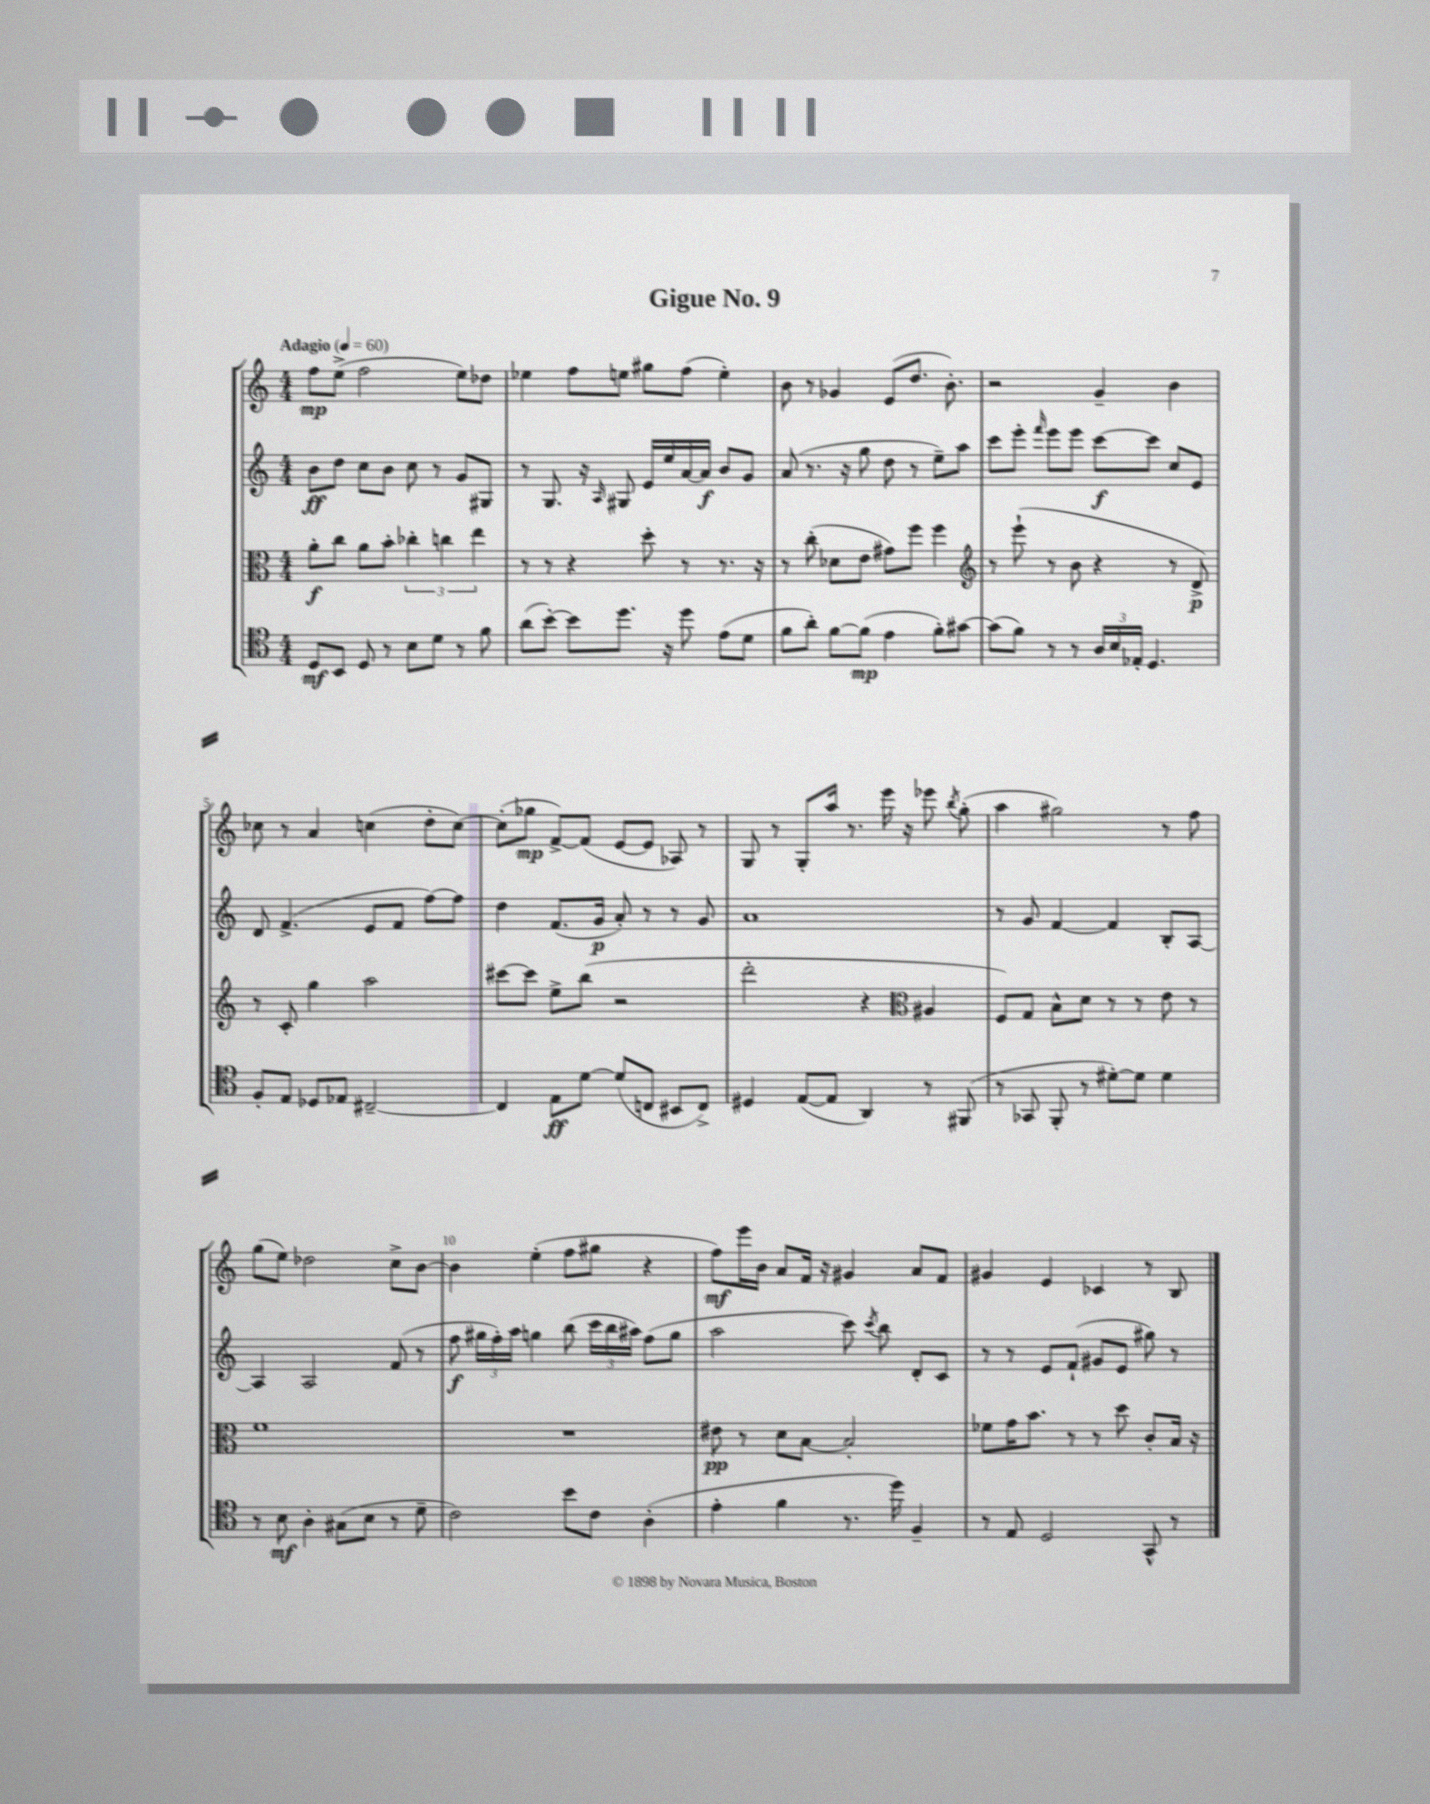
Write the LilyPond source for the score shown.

\header { title = "Gigue No. 9" }
<<
\new StaffGroup <<
\new Staff = "s0" {
    \clef treble \key c \major \numericTimeSignature \time 4/4 \tempo "Adagio" 4 = 60
    \autoBeamOff f''8[\mp e''8]->( f''2 e''8[) des''8] |
    ees''4 f''8[ e''8] gis''8[ f''8]( e''4-.) |
    b'8 r8 ges'4 e'8[( d''8.] b'8.-.) |
    r2 g'4-- b'4 |
    ces''8 r8 a'4 c''4( d''8[-. c''8]~) |
    c''8[-.( ges''8]\mp f'8[~->) f'8]( e'8[~ e'8] aes8) r8 |
    g8 r8 g8[-. a''16] r8. e'''16 r16 ees'''8 \acciaccatura { b''8 } g''8-.( |
    a''4 gis''2) r8 f''8 |
    g''8[( e''8]) des''2 c''8[-> b'8]~ |
    b'4 e''4-.( f''8[ gis''8] r4 |
    f''8[\mf) e'''16 b'16] a'8[ f'16] r16 gis'4 a'8[ f'8] |
    gis'4 e'4 ces'4 r8 b8 \bar "|." |
}
\new Staff = "s1" {
    \clef treble \key c \major \numericTimeSignature \time 4/4
    \autoBeamOff b'8[\ff d''8] c''8[ b'8] c''8 r8 g'8[ gis8] |
    r8 g8. r16 \grace { a16 } gis8 e'16[ e''16 a'16~ a'16]\f b'8[ g'8] |
    a'8( r8. r16 g''8 d''8 r8 e''8[--) a''8] |
    c'''8[ e'''8]-. \grace { f'''16 } e'''8[ e'''8] c'''8[~\f c'''8] c''8[ e'8] |
    d'8 f'4.->( e'8[ f'8] f''8[~) f''8] |
    d''4 f'8.[( g'16]\p a'8-.) r8 r8 g'8 |
    a'1 |
    r8 g'8 f'4~ f'4 b8[-. a8]~ |
    a4 a2 f'8( r8 |
    f''8\f \tuplet 3/2 { gis''16[ f''16-.) a''16] } g''4 b''8( \tuplet 3/2 { c'''16[ b''16 ais''16]) } f''8[( g''8] |
    a''2 c'''8) \acciaccatura { c'''8 } b''8 d'8[-. c'8] |
    r8 r8 e'8[ f'8]-!( gis'8[ e'8] gis''8) r8 \bar "|." |
}
\new Staff = "s2" {
    \clef alto \key c \major \numericTimeSignature \time 4/4
    \autoBeamOff a'8[-.\f c''8] a'8[ b'8]-. \tuplet 3/2 { ces''4-. c''4 e''4 } |
    r8 r8 r4 d''8-. r8 r8. r16 |
    r8 c''8-.( des'8[ e'8] gis'8[) f''8] f''4 |
    \clef treble r8 e'''8-!( r8 b'8 r4 r8 d'8->\p) |
    r8 c'8-. g''4 a''2 |
    cis'''8[~ cis'''8] e''8[-> b''8]( r2 |
    d'''2-. r4 \clef alto ais4 |
    f8[) g8] b8[-^ d'8] r8 r8 e'8 r8 |
    f'1 |
    R1 |
    eis'8\pp r8 d'8[ b8]~ b2-. |
    fes'8[ g'16 b'8.] r8 r8 d''8 c'8[-. b16] r16 \bar "|." |
}
\new Staff = "s3" {
    \clef tenor \key c \major \numericTimeSignature \time 4/4
    \autoBeamOff d8[\mf b,8] d8 r8 b8[ d'8] r8 f'8 |
    a'8[( b'8]~-.) b'8[ d''8.] r16 d''8 e'8[( d'8] |
    f'8[ a'8]-.) f'8[~ f'8]\mp( e'4 f'8[-.) gis'8]~ |
    gis'8[( f'8]) r8 r8 \tuplet 3/2 { a16[ b16 ees16]-. } d4. |
    f8[-. e8] des8[ ees8] cis2~-- |
    cis4 e8[\ff d'8]~ d'8[( c8] bis,8[ c8]->) |
    dis4 e8[~( e8] a,4) r8 fis,8( |
    r8 ges,8 f,8-. r8 dis'8[~-.) dis'8] dis'4 |
    r8 b8\mf a4-. gis8[( b8] r8 d'8-- |
    c'2) b'8[ c'8] a4-.( |
    e'4-. f'4 r8. d''16) f4-- |
    r8 e8 d2 g,8-^ r8 \bar "|." |
}
>>
>>
\layout { \context { \Score \override BarNumber.break-visibility = ##(#f #t #t) barNumberVisibility = #(every-nth-bar-number-visible 5) } }
